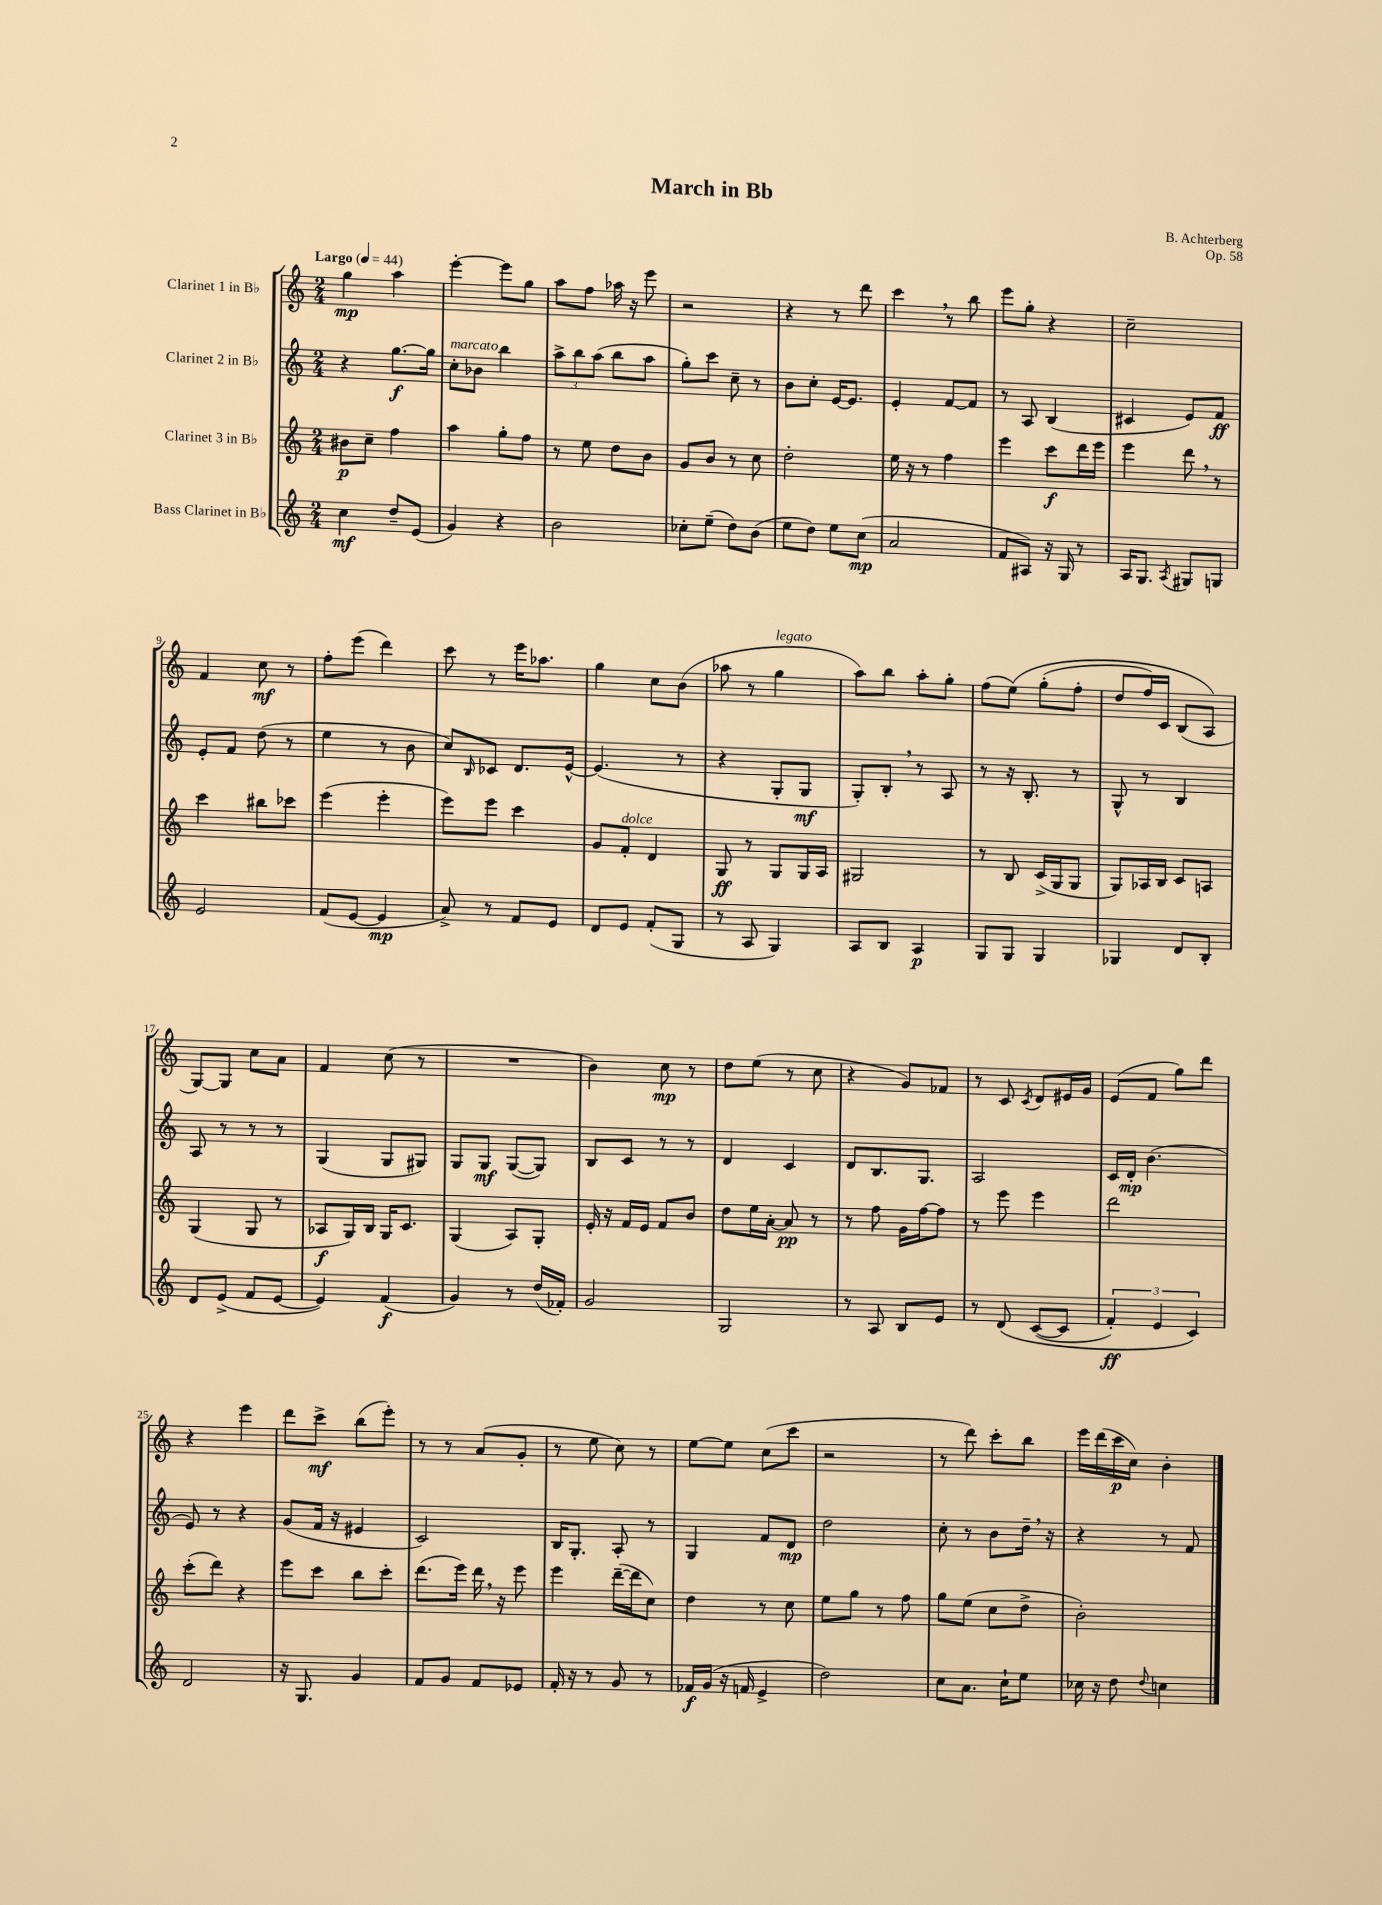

**kern	**dynam	**kern	**dynam	**kern	**dynam	**kern	**dynam
*part4	*part4	*part3	*part3	*part2	*part2	*part1	*part1
*staff4	*staff4	*staff3	*staff3	*staff2	*staff2	*staff1	*staff1
*I"Bass Clarinet in B♭	*	*I"Clarinet 3 in B♭	*	*I"Clarinet 2 in B♭	*	*I"Clarinet 1 in B♭	*
*clefG2	*	*clefG2	*	*clefG2	*	*clefG2	*
*k[]	*	*k[]	*	*k[]	*	*k[]	*
*M2/4	*	*M2/4	*	*M2/4	*	*M2/4	*
*MM44	*	*MM44	*	*MM44	*	*MM44	*
=1	=1	=1	=1	=1	=1	=1	=1
!	!	!	!	!	!	!LO:TX:a:B:t=Largo	!
4cc\	mf	8b#X\L	p	4r	.	4gg\	mp
.	.	8cc~\J	.	.	.	.	.
8dd~/L	.	4ff\	.	[8.gg\L	f	4aa\	.
(8e/J	.	.	.	.	.	.	.
.	.	.	.	16gg\Jk]	.	.	.
=2	=2	=2	=2	=2	=2	=2	=2
!	!	!	!	!LO:TX:a:i:t=marcato	!	!	!
4g/)	.	4aa\	.	8cc'\L	.	[4eee'\	.
.	.	.	.	8b-X\J	.	.	.
4r	.	8gg'\L	.	4bb\	.	8eee\L]	.
.	.	8ff\J	.	.	.	8gg\J	.
=3	=3	=3	=3	=3	=3	=3	=3
2b\	.	8r	.	12aa^\L	.	8aa\L	.
.	.	.	.	12bb\	.	.	.
.	.	8ee\	.	.	.	8ff\J	.
.	.	.	.	(12aa\J	.	.	.
.	.	8dd\L	.	8bb\L	.	16aa-X\	.
.	.	.	.	.	.	16r	.
.	.	8b\J	.	8aa\J	.	8eee\	.
=4	=4	=4	=4	=4	=4	=4	=4
8cc-X'\L	.	8g/L	.	8gg'\L)	.	2r	.
(8ee~\J	.	8b/J	.	8ccc\J	.	.	.
8dd\L)	.	8r	.	8cc~\	.	.	.
(8b\J	.	8cc\	.	8r	.	.	.
=5	=5	=5	=5	=5	=5	=5	=5
8ee\L	.	2dd'\	.	8b\L	.	4r	.
8dd\J)	.	.	.	8cc'\J	.	.	.
8ee\L	.	.	.	[16e/KL	.	8r	.
.	.	.	.	8.e/J]	.	.	.
(8cc\J	mp	.	.	.	.	8ddd\	.
=6	=6	=6	=6	=6	=6	=6	=6
2a/	.	16ee\	.	4e'/	.	4ccc,\	.
.	.	16r	.	.	.	.	.
.	.	8r	.	.	.	.	.
.	.	4ff\	.	[8f/L	.	8r	.
.	.	.	.	8f/J]	.	8bb\	.
=7	=7	=7	=7	=7	=7	=7	=7
8f/L	.	4eee\	.	8r	.	8eee\L	.
8A#X/J)	.	.	.	8A/	.	8gg'\J	.
16r	.	8ccc\L	f	(4B/	.	4r	.
16G/	.	.	.	.	.	.	.
8r	.	16ddd\L	.	.	.	.	.
.	.	16eee\JJ	.	.	.	.	.
=8	=8	=8	=8	=8	=8	=8	=8
16A/KL	.	4eee\	.	4c#X/	.	2cc~\	.
8.G/J	.	.	.	.	.	.	.
8qA/	.	.	.	.	.	.	.
8G#X/L	.	8ddd,\	.	8e/L)	.	.	.
8Gn/J	.	8r	.	8f/J	ff	.	.
!!LO:LB:g=z
=9	=9	=9	=9	=9	=9	=9	=9
2e/	.	4ccc\	.	8e'/L	.	4f/	.
.	.	.	.	8f/J	.	.	.
.	.	8bb#X\L	.	(8dd\	.	8cc\	mf
.	.	8ccc-X\J	.	8r	.	8r	.
=10	=10	=10	=10	=10	=10	=10	=10
(8f/L	.	(4eee\	.	4ee\	.	8ff'\L	.
[8e/J	.	.	.	.	.	(8eee\J	.
4e/]	mp	4eee'\	.	8r	.	4ddd\)	.
.	.	.	.	8b\	.	.	.
=11	=11	=11	=11	=11	=11	=11	=11
8a^/)	.	8eee\L)	.	8cc/L)	.	8ccc\	.
.	.	.	.	16qqB/	.	.	.
8r	.	8eee\J	.	8c-X/J	.	8r	.
8f/L	.	4ccc\	.	8.d/L	.	16eee\KL	.
.	.	.	.	.	.	8.aa-X\J	.
8e/J	.	.	.	.	.	.	.
.	.	.	.	[16e^^/Jk	.	.	.
=12	=12	=12	=12	=12	=12	=12	=12
8d/L	.	8g/L	.	(4.e/]	.	4gg\	.
!	!	!LO:TX:a:i:t=dolce	!	!	!	!	!
8e/J	.	8f'/J	.	.	.	.	.
(8f'/L	.	4d/	.	.	.	8cc\L	.
8G/J	.	.	.	8r	.	(8b\J	.
=13	=13	=13	=13	=13	=13	=13	=13
8r	.	8G/	ff	4r	.	8aa-X\	.
8A/	.	8r	.	.	.	8r	.
!	!	!	!	!	!	!LO:TX:a:i:t=legato	!
4G/)	.	8G/L	.	8G'/L	.	4gg\	.
.	.	16G/L	.	8G/J	mf	.	.
.	.	16A/JJ	.	.	.	.	.
=14	=14	=14	=14	=14	=14	=14	=14
8A/L	.	2G#X/	.	8G'/L)	.	8aa\L)	.
8B/J	.	.	.	8B',/J	.	8bb\J	.
4A/	p	.	.	8r	.	8aa'\L	.
.	.	.	.	8A/	.	8gg'\J	.
=15	=15	=15	=15	=15	=15	=15	=15
8G/L	.	8r	.	8r	.	(8ff\L	.
8G/J	.	8B/	.	16r	.	(8ee\J)	.
.	.	.	.	8.B'/	.	.	.
4G/	.	(16c^/LL	.	.	.	(8gg'\L	.
.	.	16G/J	.	.	.	.	.
.	.	8G/J	.	8r	.	8ff'\J	.
=16	=16	=16	=16	=16	=16	=16	=16
4G-X/	.	8G/L)	.	8G^^/	.	8dd/L	.
.	.	16A-X/L	.	8r	.	16ff/L)	.
.	.	16B/JJ	.	.	.	16c/JJ	.
8d/L	.	8c/L	.	4B/	.	(8B/L	.
8B'/J	.	8An/J	.	.	.	8A/J)	.
!!LO:LB:g=z
=17	=17	=17	=17	=17	=17	=17	=17
8d/L	.	(4G/	.	8A/	.	[8G/L)	.
(8e^/J	.	.	.	8r	.	8G/J]	.
8f/L	.	8G/	.	8r	.	8cc\L	.
[8e/J	.	8r	.	8r	.	8a\J	.
=18	=18	=18	=18	=18	=18	=18	=18
4e/])	.	8A-X/L	f	(4G/	.	4f/	.
.	.	16G/L)	.	.	.	.	.
.	.	16B/JJ	.	.	.	.	.
(4f/	f	16G/KL	.	8G/L	.	(8cc\	.
.	.	8.c/J	.	.	.	.	.
.	.	.	.	8G#X/J)	.	8r	.
=19	=19	=19	=19	=19	=19	=19	=19
4g/)	.	(4G/	.	8G/L	.	2r	.
.	.	.	.	8G/J	mf	.	.
8r	.	8A/L)	.	([8G/L	.	.	.
(16dd/LL	.	8G'/J	.	8G/J])	.	.	.
16f-X'/JJ)	.	.	.	.	.	.	.
=20	=20	=20	=20	=20	=20	=20	=20
2g/	.	16e'/	.	8B/L	.	4b\)	.
.	.	16r	.	.	.	.	.
.	.	16f/LL	.	8c/J	.	.	.
.	.	16e/JJ	.	.	.	.	.
.	.	8f/L	.	8r	.	8cc\	mp
.	.	8b/J	.	8r	.	8r	.
=21	=21	=21	=21	=21	=21	=21	=21
2G/	.	8dd\L	.	4d/	.	8dd\L	.
.	.	16ee\L	.	.	.	(8ee\J	.
.	.	[16a'\JJ	.	.	.	.	.
.	.	8a/]	pp	4c/	.	8r	.
.	.	8r	.	.	.	8cc\	.
=22	=22	=22	=22	=22	=22	=22	=22
8r	.	8r	.	8d/L	.	4r	.
8A/	.	8ff\	.	8.B/	.	.	.
8B/L	.	16g\LL	.	.	.	8g/L)	.
.	.	[16ff\J	.	8.G/J	.	.	.
8e/J	.	8ff\J]	.	.	.	8f-X/J	.
=23	=23	=23	=23	=23	=23	=23	=23
8r	.	8r	.	2A/	.	8r	.
(8d/	.	8eee\	.	.	.	8c/	.
.	.	.	.	.	.	8qc/	.
([8c/L	.	4eee\	.	.	.	8d/L	.
8c/J]	.	.	.	.	.	16e#X/L	.
.	.	.	.	.	.	16g/JJ	.
=24	=24	=24	=24	=24	=24	=24	=24
6f'/)	ff	2ddd\	.	16c/LL	.	(8e/L	.
.	.	.	.	16d'/JJ	mp	.	.
.	.	.	.	(4.b\	.	8f/J	.
6e/	.	.	.	.	.	.	.
.	.	.	.	.	.	8gg\L)	.
6c/)	.	.	.	.	.	.	.
.	.	.	.	.	.	8ddd\J	.
!!LO:LB:g=z
=25	=25	=25	=25	=25	=25	=25	=25
2d/	.	(8ccc'\L	.	8e/)	.	4r	.
.	.	8ddd\J)	.	8r	.	.	.
.	.	4r	.	4r	.	4eee\	.
=26	=26	=26	=26	=26	=26	=26	=26
16r	.	8eee\L	.	(8g/L	.	8ddd\L	.
8.G/	.	.	.	.	.	.	.
.	.	8ccc\J	.	16f/Jk	.	8ccc^\J	mf
.	.	.	.	16r	.	.	.
4g/	.	8bb\L	.	4e#X/	.	(8bb\L	.
.	.	8ccc'\J	.	.	.	8eee'\J)	.
=27	=27	=27	=27	=27	=27	=27	=27
8f/L	.	(8.ddd\L	.	2c/)	.	8r	.
8g/J	.	.	.	.	.	8r	.
.	.	16eee\Jk)	.	.	.	.	.
8f/L	.	16ddd,\	.	.	.	(8a/L	.
.	.	16r	.	.	.	.	.
8e-X/J	.	8eee\	.	.	.	8g'/J	.
=28	=28	=28	=28	=28	=28	=28	=28
16f'/	.	4eee\	.	16B/KL	.	8r	.
16r	.	.	.	8.G'/J	.	.	.
8r	.	.	.	.	.	8ee\	.
8g/	.	([16ddd~\LL	.	8A'/	.	8cc\)	.
.	.	16ddd\J]	.	.	.	.	.
8r	.	8cc\J)	.	8r	.	8r	.
=29	=29	=29	=29	=29	=29	=29	=29
16f-X/LL	f	4dd\	.	4G/	.	[8ee\L	.
(16g/JJ	.	.	.	.	.	.	.
16r	.	.	.	.	.	8ee\J]	.
16fn/	.	.	.	.	.	.	.
4e^/	.	8r	.	8f/L	.	(8cc\L	.
.	.	8cc\	.	8d/J	mp	8ccc\J	.
=30	=30	=30	=30	=30	=30	=30	=30
2dd\)	.	8ee\L	.	2dd\	.	2r	.
.	.	8gg\J	.	.	.	.	.
.	.	8r	.	.	.	.	.
.	.	8ff\	.	.	.	.	.
=31	=31	=31	=31	=31	=31	=31	=31
8cc\L	.	8gg\L	.	8cc'\	.	8r	.
8.a\J	.	(8ee\J	.	8r	.	8ddd\)	.
.	.	8cc\L	.	8b\L	.	8ccc'\L	.
16cc`\KL	.	.	.	.	.	.	.
8ee\J	.	8dd^\J	.	16dd~,\Jk	.	8bb\J	.
.	.	.	.	16r	.	.	.
=32	=32	=32	=32	=32	=32	=32	=32
16cc-X\	.	2b'\)	.	4r	.	16eee\LL	.
16r	.	.	.	.	.	(16ddd\	.
8dd\	.	.	.	.	.	16ccc\	p
.	.	.	.	.	.	16cc\JJ)	.
8qqdd/	.	.	.	.	.	.	.
4ccn\	.	.	.	8r	.	4b'\	.
.	.	.	.	8f/	.	.	.
==	==	==	==	==	==	==	==
*-	*-	*-	*-	*-	*-	*-	*-
